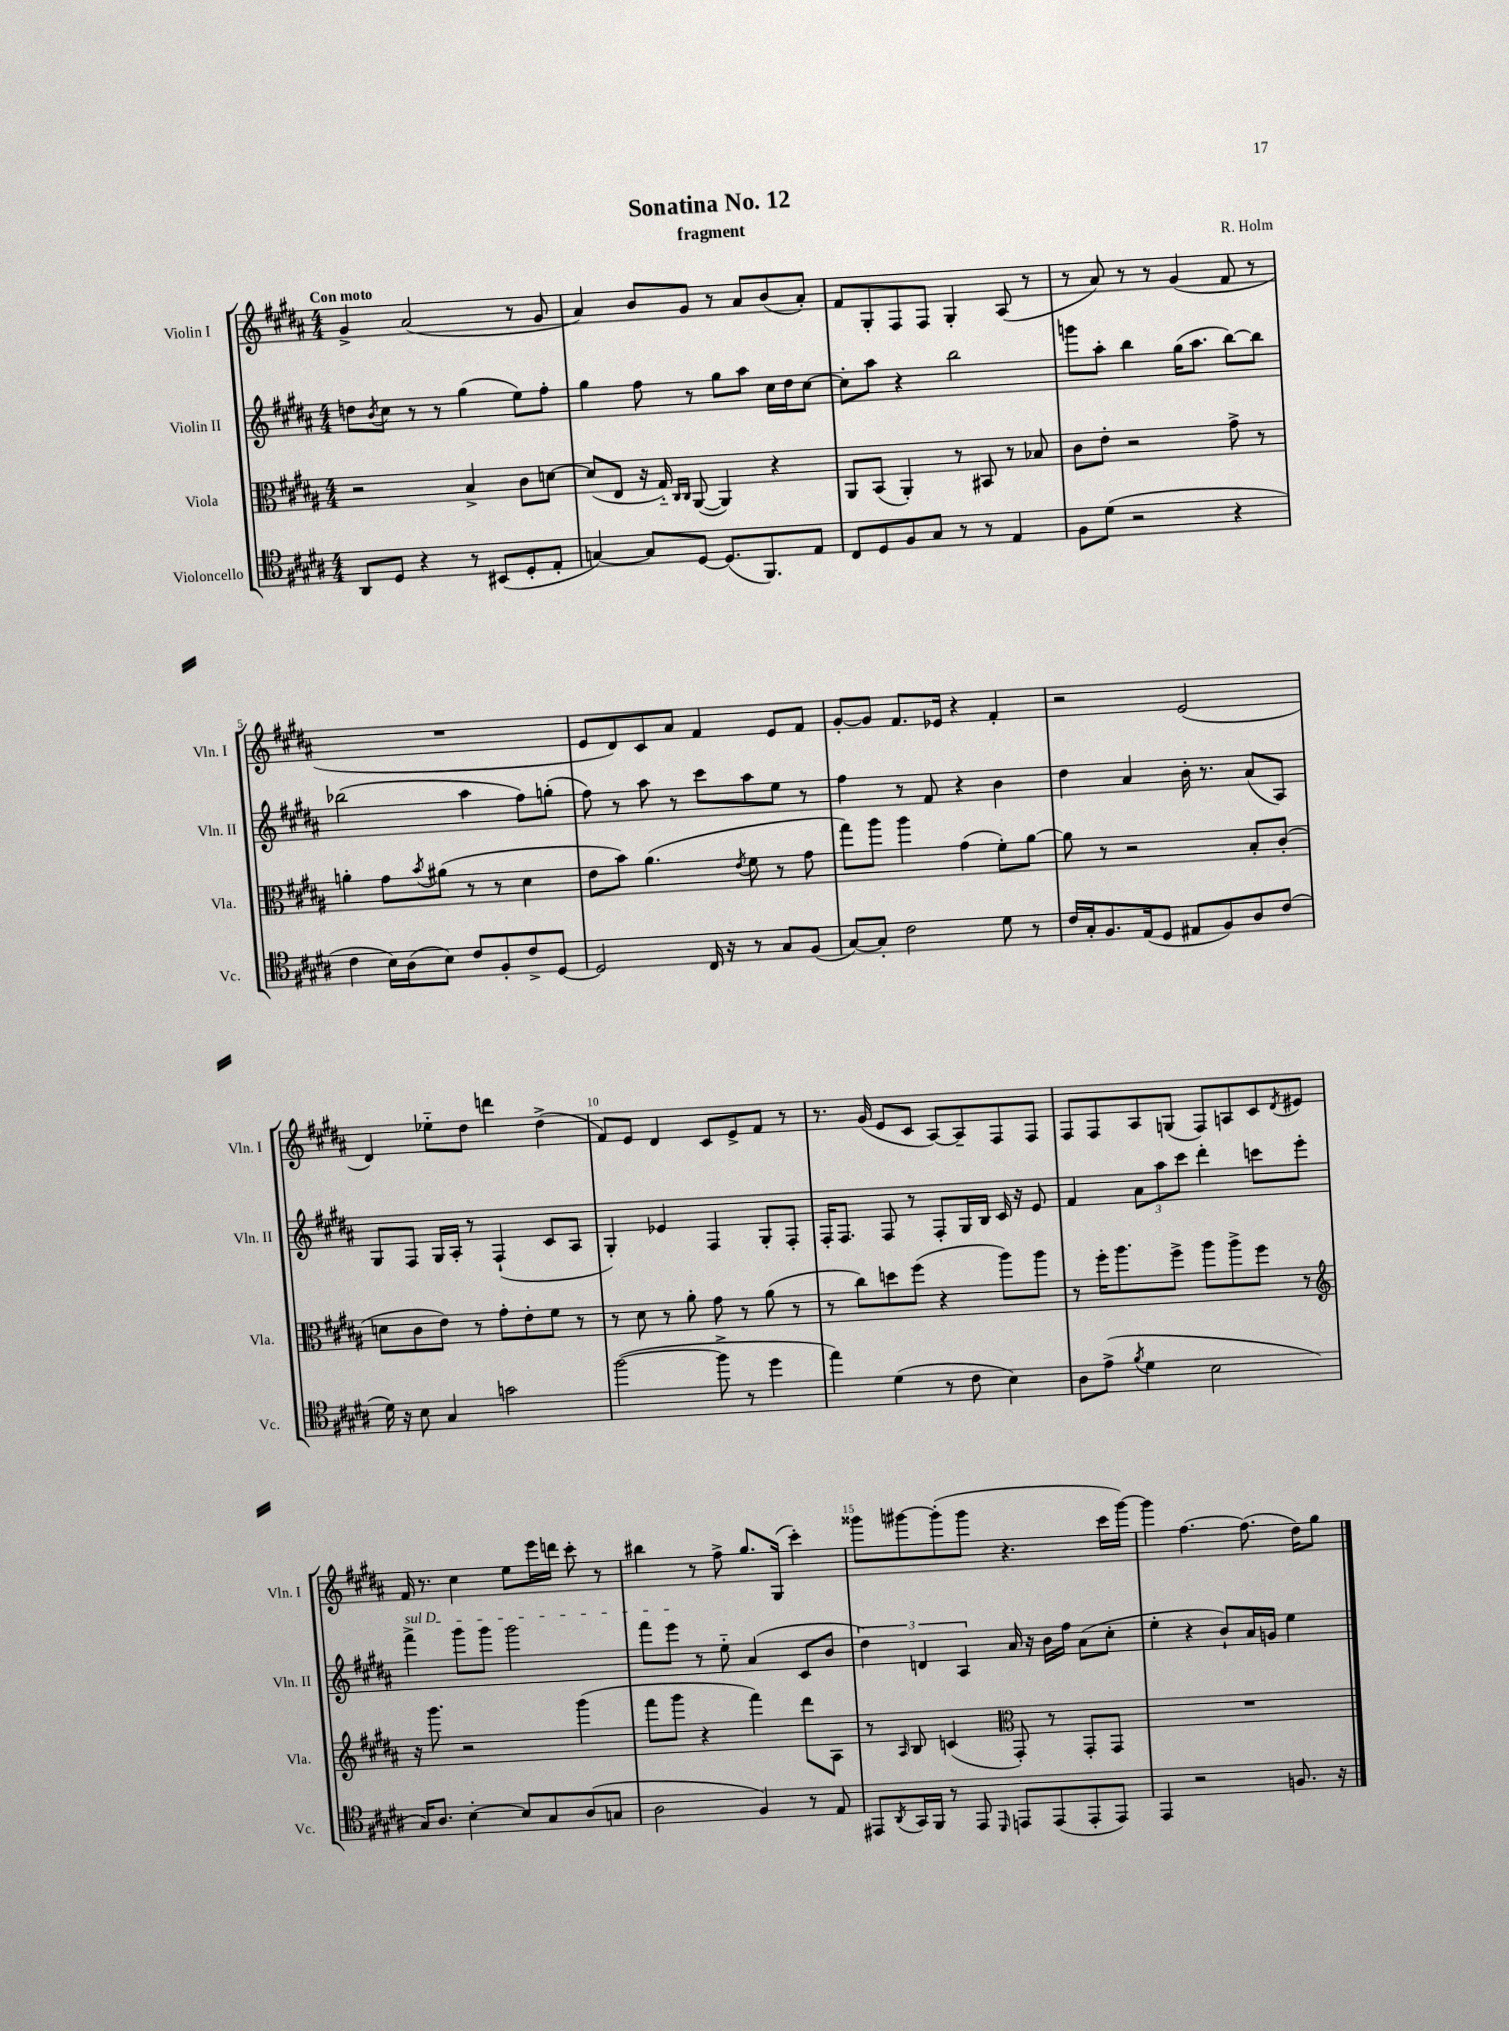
\header { title = "Sonatina No. 12" composer = "R. Holm" subtitle = "fragment" }
<<
\new StaffGroup <<
\new Staff = "s0" \with { instrumentName = "Violin I" shortInstrumentName = "Vln. I" } {
    \clef treble \key b \major \numericTimeSignature \time 4/4 \tempo "Con moto"
    gis'4-> ais'2( r8 gis'8 |
    ais'4) b'8 gis'8 r8 ais'8 b'8( ais'8-.) |
    fis'8 gis8-. fis8 fis8 gis4-. ais8( r8 |
    r8 ais'8) r8 r8 gis'4( fis'8 r8 |
    R1 |
    e'8 dis'8) cis'8 ais'8 fis'4 e'8 fis'8 |
    gis'8~-. gis'8 fis'8. ees'16 r4 fis'4-. |
    r2 e'2( |
    dis'4) ees''8-_ dis''8 d'''4 dis''4->( |
    fis'8) e'8 dis'4 cis'8 e'8-> fis'8 r8 |
    r8. gis'16( e'8 cis'8 ais8~) ais8-- fis8 fis8 |
    fis8 fis8 ais8 g8( fis8) a8 cis'8 \acciaccatura { dis'8 } eis'8 |
    fis'16 r8. cis''4 e''8 e'''16 d'''16 cis'''8-. r8 |
    bis''4 r8 fis''8-> gis''8. gis16( cis'''4-.) |
    gisis'''8 gis'''8~ gis'''8-.( gis'''8 r4. cis'''16 gis'''16~) |
    gis'''4 fis''4.~ fis''8.( dis''16) gis''8 \bar "|." |
}
\new Staff = "s1" \with { instrumentName = "Violin II" shortInstrumentName = "Vln. II" } {
    \clef treble \key b \major \numericTimeSignature \time 4/4
    d''8 \acciaccatura { b'8 } cis''8 r8 r8 gis''4( e''8) fis''8-. |
    gis''4 fis''8 r8 gis''8 ais''8 cis''16 dis''16 cis''8~ |
    cis''8-. ais''8 r4 b''2 |
    g'''8 ais''8-. b''4 gis''16( ais''8. b''8~) b''8 |
    bes''2( ais''4 fis''8) g''8-.( |
    fis''8) r8 ais''8 r8 cis'''8 ais''8 e''8 r8 |
    fis''4 r8 fis'8 r4 b'4 |
    dis''4 ais'4 b'16-. r8. ais'8( ais8) |
    gis8 fis8 gis16 ais16-. r8 fis4-!( cis'8 ais8 |
    gis4-.) ees'4 fis4 gis8-. fis8-. |
    fis16-. fis8. fis8 r8 fis8-. gis16 b16 cis'16 r16 e'8 |
    fis'4 \tuplet 3/2 { ais'8 ais''8 cis'''8 } dis'''4-. c'''8 e'''8-. |
    \once \override TextSpanner.bound-details.left.text = \markup { \italic "sul D" } fis'''4->\startTextSpan gis'''8 gis'''8 gis'''2 |
    fis'''8 e'''8\stopTextSpan r8 e''8-_ ais'4( cis'8 b'8 |
    \tuplet 3/2 { dis''4) d'4 ais4 } ais'16 r16 b'16 fis''16 ais'8( cis''8-. |
    e''4-. r4 b'8-!) ais'16 g'16 e''4 \bar "|." |
}
\new Staff = "s2" \with { instrumentName = "Viola" shortInstrumentName = "Vla." } {
    \clef alto \key b \major \numericTimeSignature \time 4/4
    r2 b4-> cis'8 d'8~ |
    d'8( e8 r16 gis16-_) \grace { cis16 cis16 } ais,8~( ais,4) r4 |
    ais,8 b,8( ais,4-.) r8 bis,8 r8 bes8 |
    cis'8 e'8-. r2 gis'8-> r8 |
    a'4-. gis'8 \acciaccatura { b'8 } ais'8( r8 r8 dis'4 |
    e'8 b'8) ais'4.( \acciaccatura { e'8 } fis'8 r8 gis'8 |
    gis''8) ais''8 ais''4 gis'4( fis'8-.) ais'8~ |
    ais'8 r8 r2 b8-. cis'8-.( |
    d'8 cis'8 e'8) r8 gis'8-. e'8-. fis'8 r8 |
    r8 dis'8 r8 ais'8-. gis'8 r8 ais'8( r8 |
    r8 cis''8) d''8 fis''8( r4 ais''8) ais''8 |
    r8 fis''16-. ais''8. fis''8-> ais''8 ais''8-> fis''8 r8 |
    \clef treble r16 gis'''8. r2 gis'''4( |
    fis'''8 gis'''8 r4 fis'''4) dis'''8 ais8 |
    r8 \grace { ais16 } b8 c'4( \clef alto gis,8-.) r8 gis,8-. gis,8 |
    R1 \bar "|." |
}
\new Staff = "s3" \with { instrumentName = "Violoncello" shortInstrumentName = "Vc." } {
    \clef tenor \key b \major \numericTimeSignature \time 4/4
    ais,8 dis8 r4 r8 bis,8( dis8-. e8-. |
    g4~) g8 dis8~ dis8.( fis,8.) e8 |
    cis8 dis8 fis8 gis8 r8 r8 e4 |
    fis8 dis'8( r2 r4 |
    cis'4 b16) ais16( b8) cis'8 fis8-. cis'8-> dis8~ |
    dis2 cis16 r16 r8 gis8 fis8( |
    gis8~) gis8-. cis'2 dis'8 r8 |
    cis'16 gis16-. fis8. e16( dis8 eis8 fis8) ais8 cis'8( |
    dis'16) r16 b8 gis4 g'2 |
    fis''2~( fis''8-> r8 dis''4 |
    e''4) dis'4( r8 cis'8 b4) |
    ais8 e'8->( \acciaccatura { fis'8 } dis'4 b2 |
    gis16) ais8. b4~-. b8 gis8 ais8( g8 |
    ais2 fis4) r8 e8 |
    eis,8 \acciaccatura { ais,8 } gis,16 fis,16 r8 eis,8 \grace { dis,16 } e,8 e,8( e,8-. e,8) |
    e,4 r2 f8. r16 \bar "|." |
}
>>
>>
\layout { \context { \Score \override BarNumber.break-visibility = ##(#f #t #t) barNumberVisibility = #(every-nth-bar-number-visible 5) } }
